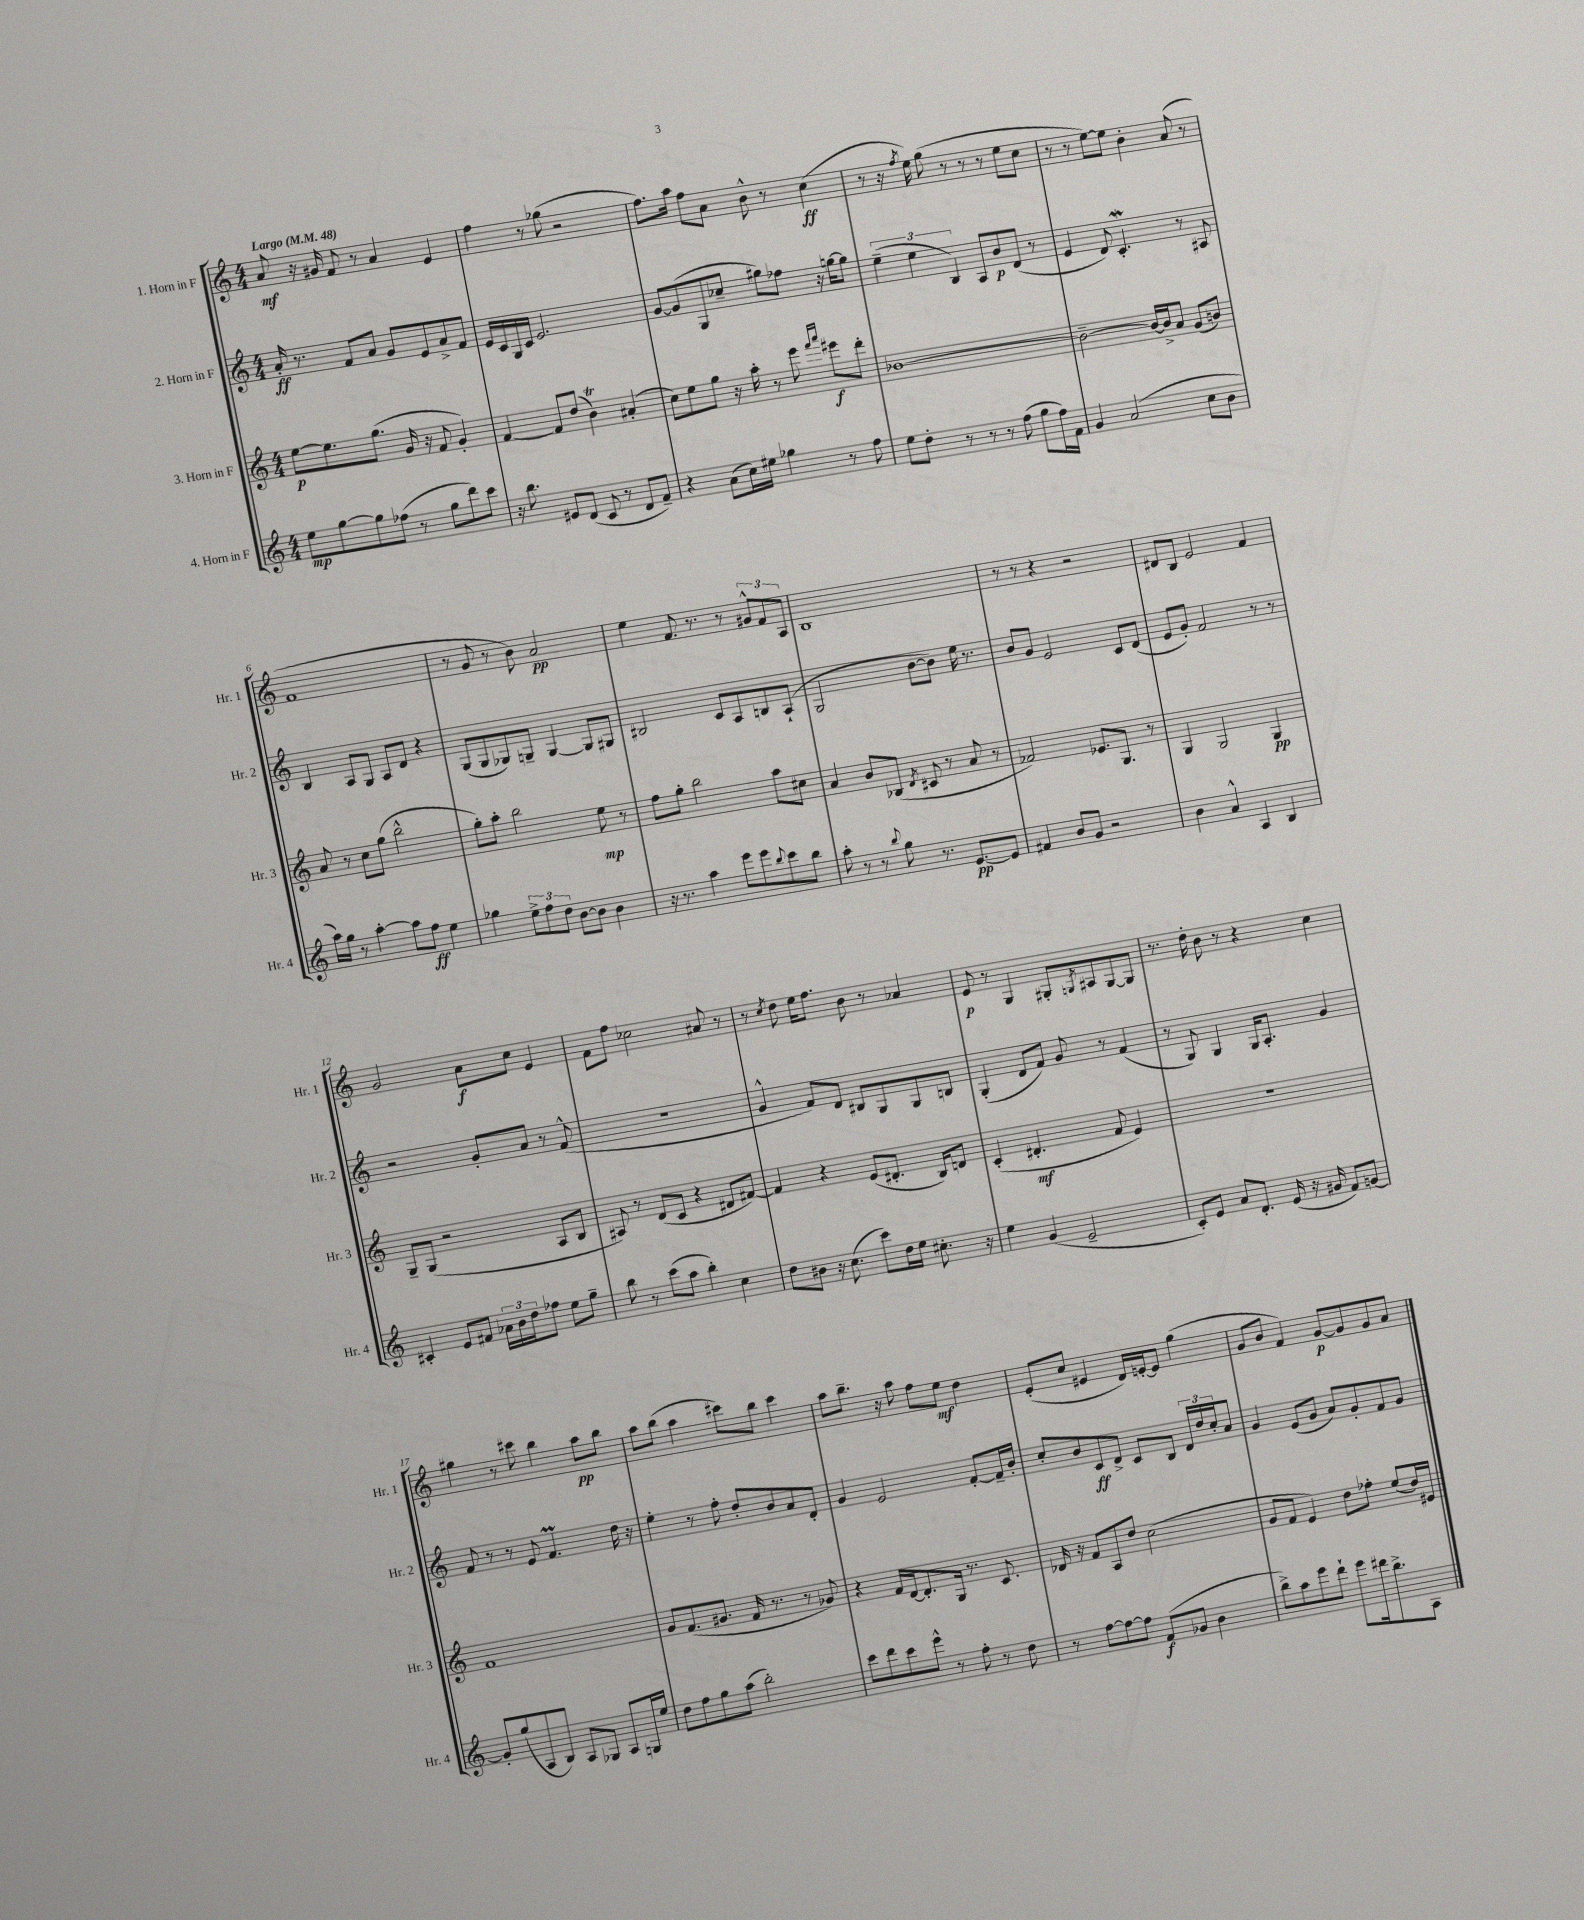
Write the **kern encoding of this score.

**kern	**kern	**kern	**kern
*staff4	*staff3	*staff2	*staff1
*clefG2	*clefG2	*clefG2	*clefG2
*k[]	*k[]	*k[]	*k[]
*M4/4	*M4/4	*M4/4	*M4/4
*MM48	*MM48	*MM48	*MM48
8ee	[8ee	16a'	8a
.	.	8.r	.
[8gg	8.ee]	.	16r
.	.	.	16g#
8gg]	.	8f	8f
.	(8.gg	.	.
(8ff-	.	8a	8r
8r	16g	8g	4a
.	16r	.	.
8gg	8f	8e	.
8ddd)	4g')	8a^	4e
8ccc	.	8f	.
=	=	=	=
16r	[4f	16e	4ff
8.bb	.	16c	.
.	.	16G	.
.	.	16c	.
8e#	8f]	2.e	8r
(8d	(8dd	.	(8gg-
8c	4b)	.	2r
8r	.	.	.
8d	(4a#'	.	.
8f~)	.	.	.
=	=	=	=
4r	8cc)	[8g	8.ff)
.	8ee	(8g]	.
.	.	.	16aa
(8a	8gg	8G	8ff
16cc)	16r	8cc-~	8a
16ee#	16aa'	.	.
4gg-	8r	8gg#)	8b^^
.	8eee	8ff-	8r
.	16qqfff	.	.
.	16qqaaa	.	.
8r	8eee#	16r	(4cc
.	.	[16gg	.
8ff	8ddd'	8gg]	.
=	=	=	=
8ee	[1b-	(6ee~	8r
8dd'	.	.	16r
.	.	6ee	.
.	.	.	8qff
.	.	.	16ee)
8r	.	.	(8gg
.	.	6B)	.
8r	.	.	8r
8r	.	8A	8r
(8ff	.	8b	8r
8gg	.	(8d	8ee
16ff)	.	8r	8cc
16f	.	.	.
=	=	=	=
4g	2b-~_	4e	8r
.	.	.	8r
(2a	.	8d)	[8ee)
.	.	4.c'	8ee]
.	16b-_	.	4b'
.	16b-^]	.	.
.	8a	.	.
8cc	(8g	8r	(8a
8b	8b)	8A#	8r
=	=	=	=
16aa)	8a	4B	1f
16gg	.	.	.
8r	8r	.	.
[4aa'	8cc	8A	.
.	(8gg	8G	.
8aa]	2bb^^	8A	.
8ff	.	8d	.
4ee	.	4r	.
=	=	=	=
4gg-	8gg')	(8G	8r
.	8aa'	8G	8g
12ee^	2bb	8G-)	8r
12ff	.	.	.
.	.	8G~	8b)
12dd	.	.	.
[8b	.	[4G	2a
8b]	.	.	.
4b	8ee	8G]	.
.	8r	8G#	.
=	=	=	=
16r	8ff	2B#	4ee
8.r	.	.	.
.	8gg'	.	.
4aa	2bb	.	8.f
.	.	.	8.r
8eee	.	8c	.
8eee	.	8A	8r
8qqbb	.	.	.
8ccc	8aa	8B	12g#^^
.	.	.	12f
8bb	8cc#	(8A`	.
.	.	.	12A
=	=	=	=
8aa'	4a	2G	1B
8r	.	.	.
8r	8b	.	.
8qqbb	.	.	.
8gg	(8B-	.	.
.	8qd	.	.
8.r	8c#	[8b	.
.	8r	8b])	.
[8.e	.	.	.
.	8a	16ee	.
.	.	8.r	.
8e]	8r	.	.
=	=	=	=
4f#	2f-)	8b	8r
.	.	8g	8r
8b	.	2e	4r
8g	.	.	.
2r	8.e-	.	2r
.	8.G	.	.
.	.	8c	.
.	8r	(8d	.
=	=	=	=
4b	4G	8e	8d#
.	.	8g')	8B
4a^^	2G	2f	2e
4A	.	.	.
4B	4G	8r	4f
.	.	8r	.
=	=	=	=
4c#'	8G~	2r	2g
.	(8G	.	.
8e	2r	.	.
8f#	.	.	.
24a-	.	8g'	8a
24b	.	.	.
24dd	.	.	.
8ff-	.	8a	8cc
8ee	8A	8r	4e
8gg~	8B	(8f^^	.
=	=	=	=
8bb	8A#)	1r	8f
8r	8r	.	8ff
(8ccc	(8d	.	2cc-
8aa	8c	.	.
4bb')	4r	.	.
4cc	8d#	.	8a#
.	[8f#)	.	8r
=	=	=	=
8dd	4f#]	4g^^	8r
.	.	.	8qcc
8b#	.	.	8dd
16r	4r	8f)	16ee
(8.cc	.	.	8.ff
.	.	8d	.
8ccc)	(8e	8B#	8b
16dd	8.d#'	8G	8r
16ee	.	.	.
8.cc#'	.	8G	4a-
.	16B)	.	.
.	8d	8B	.
16r	.	.	.
=	=	=	=
4ee	(4c'	(4G'	8e
.	.	.	8r
(4g	4.d#'	8d	4G
.	.	8f)	.
2e~	.	8g	8G#'
.	.	.	8qG
.	8f	8r	8A#
.	4e)	(4f	[8G
.	.	.	8G]
=	=	=	=
8c')	1r	8r	8.r
8e	.	8G)	.
.	.	.	16dd'
8a	.	4G	8b
8.d'	.	.	8r
.	.	16G	4r
(16e	.	8.A'	.
16r	.	.	.
16g#	.	.	.
8f)	.	4g	4cc
[8g	.	.	.
=	=	=	=
8g']	1f	8f	4gg#
(8gg	.	8r	.
8A	.	8r	8r
8B)	.	8e	8ccc#
8A	.	4.f	4bb
8G-	.	.	.
8A	.	.	8aa
16G	.	16dd	8bb
16ee	.	16r	.
=	=	=	=
8dd	8g	4ee'	8aa
8ff	(8.f	.	(8bb
8gg	.	8r	4aa
.	8.g#	.	.
(8aa	.	8ff'	.
2bb')	16f	8dd'	8ccc#)
.	8.r	.	.
.	.	8b	8bb
.	8r	8a	4ccc#
.	8g-)	8d'	.
=	=	=	=
8ccc	4r	4g	8aa
8ddd	.	.	8.bb~
8ccc	16f	2e	.
.	[16d	.	16r
8eee^^	8.d']	.	8aa
8r	.	.	8ff
.	16G	.	.
8ff'	8.r	.	8ee
8r	.	[8f'	4dd
.	8.c	.	.
8dd	.	16f~]	.
.	.	16b'	.
=	=	=	=
8r	16d-	8cc'	(8e'
.	16r	.	.
[8ff	8f	8b	8cc
8ff_	8A	8c	4e#
8ff]	8dd	8d^	.
(8f	(2cc	8c	16d)
.	.	.	[16e'
8g-	.	8B	8e]
4b	.	24d	(4gg
.	.	24dd	.
.	.	24cc'	.
.	.	8a	.
=	=	=	=
8bb^)	8g	4g	8g
8aa	8f	.	8b
8eee	4e)	(8e	4f)
8ddd`	.	8g	.
8eee	8dd	8a)	[8g
16ddd#	8ff-'	8g'	8g]
8.bb^	.	.	.
.	(8ee	8f	8g
8A	16dd)	8g	8a
.	16e#	.	.
==	==	==	==
*-	*-	*-	*-
